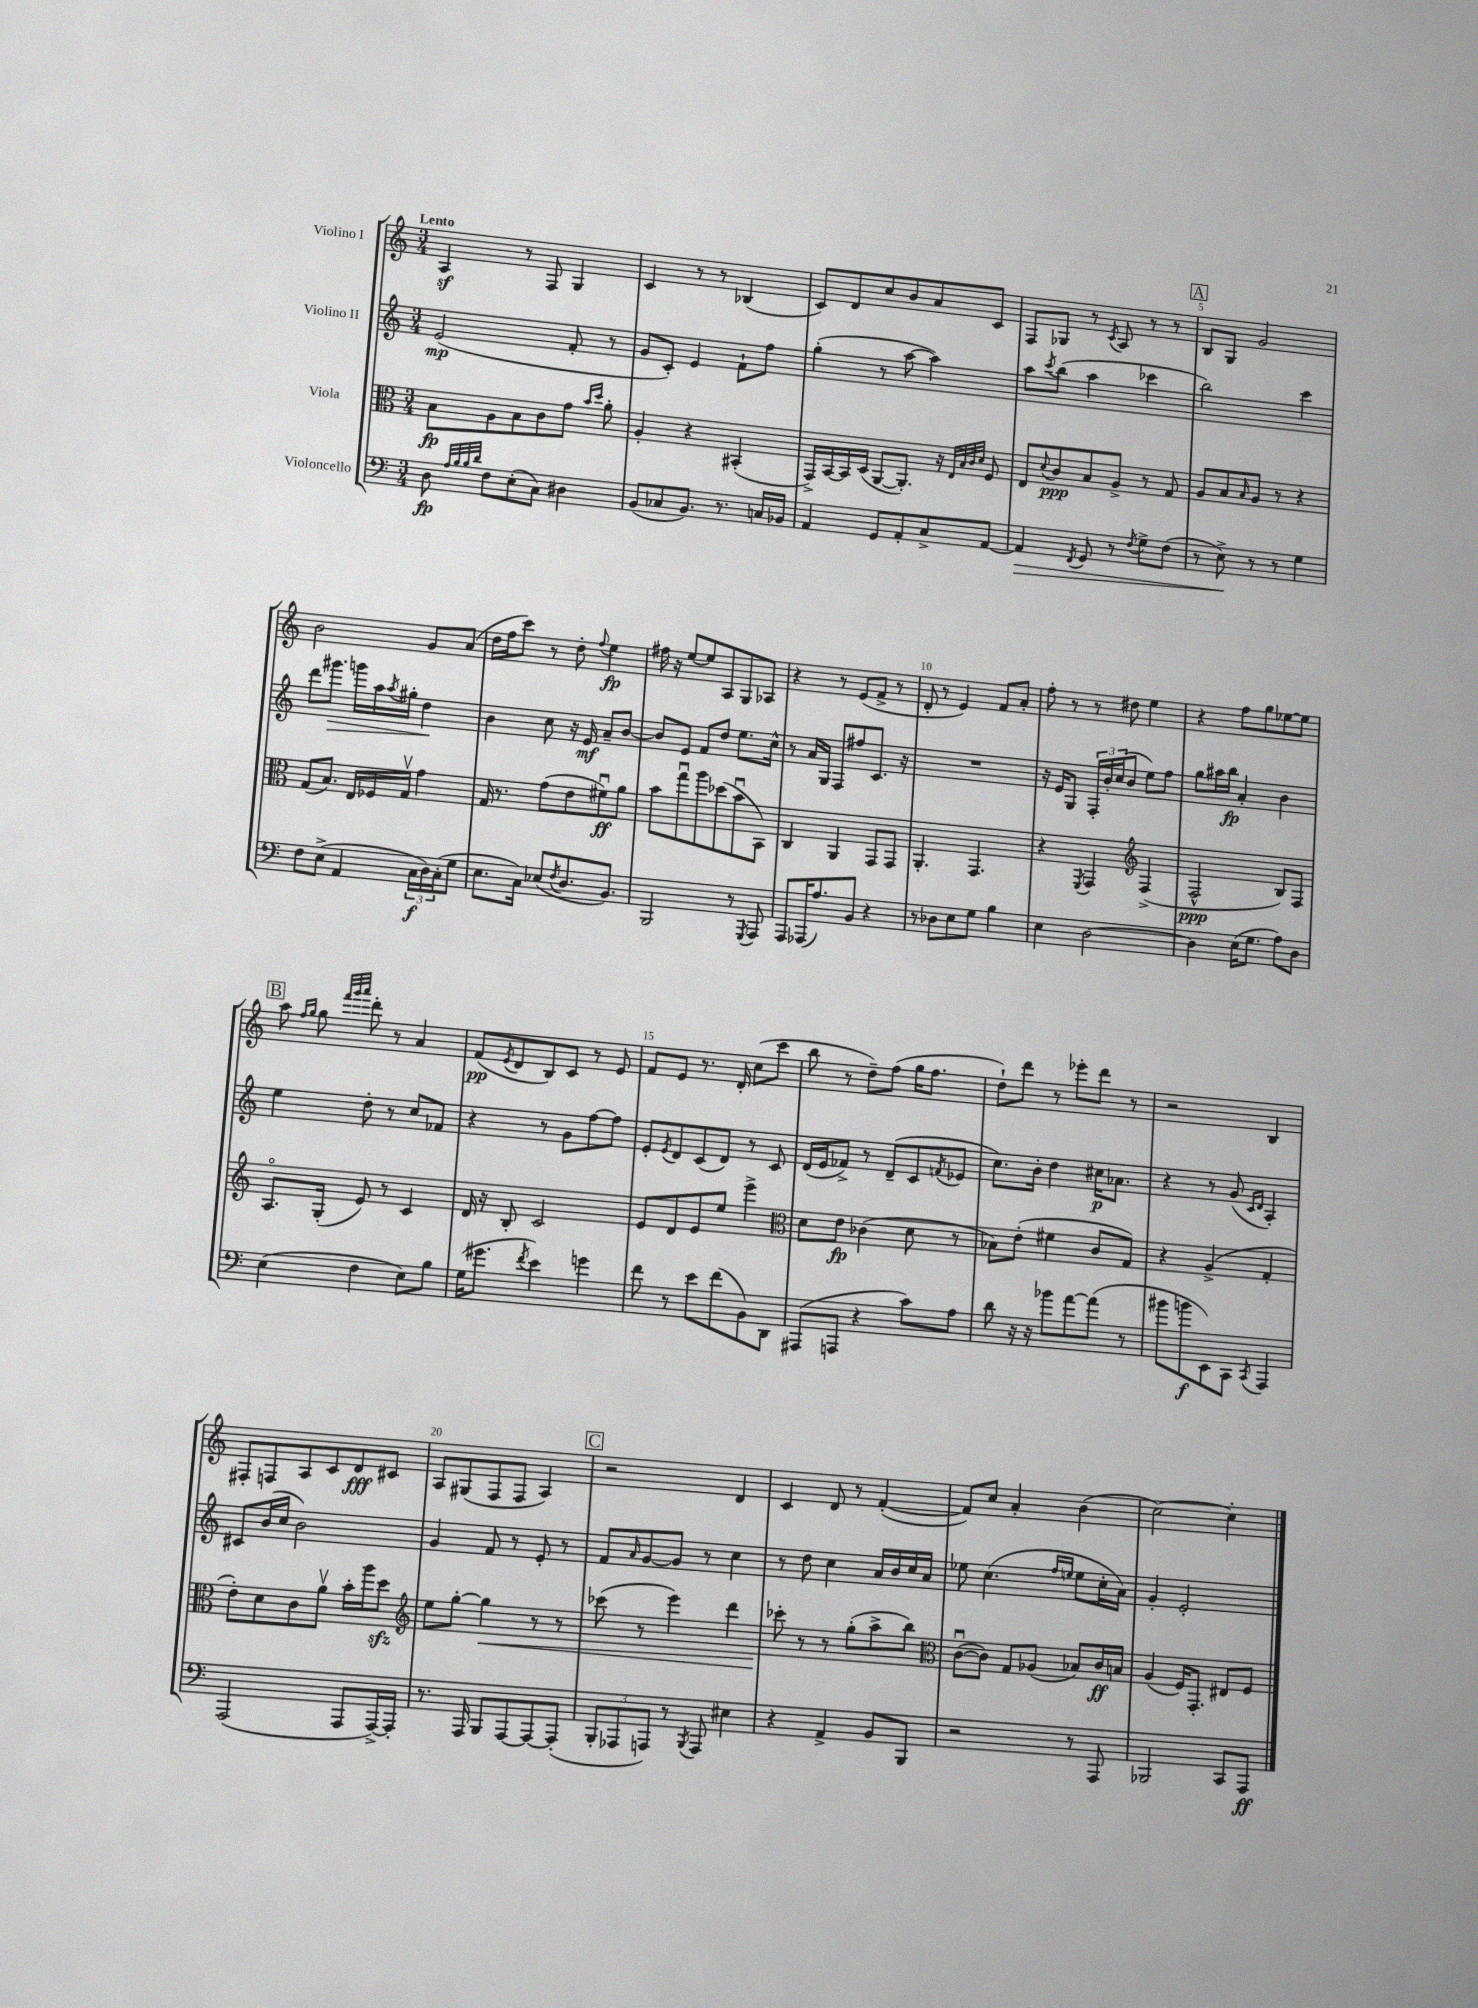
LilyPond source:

<<
\new StaffGroup <<
\new Staff = "s0" \with { instrumentName = "Violino I" } {
    \clef treble \key c \major \numericTimeSignature \time 3/4 \tempo "Lento"
    a4\sf r8 f8 g4 |
    c'4 r8 r8 bes4( |
    c'8) d'8 c''8 b'8 a'8 c'8 |
    f8 ges8 r8 \acciaccatura { c'8 } a8 r8 r8 |
    \mark \markup { \box "A" } b8 g8 g'2 |
    b'2 g'8 a'8( |
    d''16 f''16 c'''8) r8 d''8-. \appoggiatura { f''8 } e''4\fp |
    fis''16 r16 e''8~ e''8 a8 g8 aes8 |
    r4 r8 e'8( f'8-> r8 |
    d'8-. r8 e'4) f'8 a'8-. |
    f''8-. r8 r8 dis''8 e''4 |
    r4 f''8 g''8 ees''8~ ees''8 |
    \mark \markup { \box "B" } a''8 \grace { f''16 g''16 } g''8 \grace { f'''32 g'''32 a'''32 } d'''8-. r8 a'4 |
    f'8\pp( \acciaccatura { e'8 } d'8 b8) c'8 r8 e'8 |
    f'8 e'8 r8. d'16-. c''8( c'''8 |
    b''8 r8 d''8--) f''8( g''16 f''8. |
    d''8-!) d'''8 r8 ees'''8-. d'''8 r8 |
    r2 b4 |
    fis8-. f8 a8 c'8 d'8\fff cis'8 |
    a8 gis8( f8 f8 a4) |
    \mark \markup { \box "C" } r2 d'4 |
    c'4 d'8 r8 f'4~-.( |
    f'8) c''8 a'4-. b'4( |
    c''2~) c''4-. \bar "|." |
}
\new Staff = "s1" \with { instrumentName = "Violino II" } {
    \clef treble \key c \major \numericTimeSignature \time 3/4
    e'2\mp( f'8-. r8 |
    g'8 c'8-.) e'4 f'8-! f''8 |
    g''4-.( r8 a''8~ a''4) |
    a''8 \acciaccatura { c'''8 } b''8( a''4 ces'''4 |
    \mark \markup { \box "A" } b''2) c'''4 |
    d'''8 gis'''8.\> g'''16 a''16 \acciaccatura { a''8 } gis''16-. d''4\! |
    b'4 c''8 r16 e'16\mf a'8-- b'8~ |
    b'8 e'8 f'8 d''8 e''8. c''16-^ |
    r8 a'16 g16 f8 fis''8 c'8. r16 |
    R2. |
    r16 e'16 g8 \tuplet 3/2 { f16-. b'16-. c''16( } b'8 e''8) f''8 |
    g''8 ais''16 b''16\fp a'4-. b'4 |
    \mark \markup { \box "B" } e''4 d''8-. r8 c''8 fes'8 |
    r4 r8 g'8 f''8~ f''8 |
    e'8-. \acciaccatura { e'8 } d'8 c'8( d'8) r8 c'8 |
    d'16( e'16 fes'8->) r8 d'8--( c'8 \acciaccatura { f'8 } ees'8 |
    c''8.) b'16-. d''4 cis''16\p aes'8. |
    r4 r8 g'8( \grace { c'16 d'16 } a4-.) |
    cis'8 b'16( c''16 b'2) |
    g'4 f'8 r8 e'8-. r8 |
    \mark \markup { \box "C" } f'8 \grace { a'16 } g'8~ g'8 r8 c''4 |
    r8 d''8 c''4 a'16 b'16 c''16 a'16 |
    ees''8 c''4.( \grace { f''16 e''16 } e''8 c''16-. a'16) |
    g'4-. e'2-. \bar "|." |
}
\new Staff = "s2" \with { instrumentName = "Viola" } {
    \clef alto \key c \major \numericTimeSignature \time 3/4
    b8\fp a8 b8 c'8 g'8 \grace { b'16 d''16 } a'8-. |
    a4-. r4 bis,4-.( |
    g,16->) b,16~ b,16 d16( a,8~ a,8.-.) r16 \grace { e32 b32 c'32 d'32 } f8 |
    e8 \appoggiatura { d'8 } c'8\ppp b8 a8-> r8 g8 |
    \mark \markup { \box "A" } a8 b8 \grace { b16 } a8 r8 r4 |
    g8( b8.) e16 fes16 g16\upbow g'4 |
    g16 r8. g'8( e'8 fis'8\downbow\ff) a'8 |
    b'8 g''8\downbow a''8 des''8( b'8\downbow b,8) |
    c4 a,4 g,8 g,8 |
    a,4.-. g,4. |
    r4 \acciaccatura { f,8 } g,4 \clef treble f4->( |
    f2-^\ppp b8) f8 |
    \mark \markup { \box "B" } a8.\flageolet g16-.( e'8) r8 c'4 |
    d'16 r16 b8-. c'2 |
    e'8 d'8 e'8 e''8 e'''4-> |
    \clef alto d'8 e'8\fp ces'4( d'8 r8 |
    bes8) e'8-.( fis'4 c'8 g8) |
    r4 a4->( g4-. |
    e'8-.) d'8 c'8 a'8\upbow b'16-. a''16 d''8\sfz |
    \clef treble e''8 g''8~-. g''4\< r8 r8 |
    \mark \markup { \box "C" } ces'''8( r8 e'''4) d'''4 |
    ces'''8-.\! r8 r8 g''8-.( a''8-> b''8) |
    \clef alto c'8~\downbow( c'8) g8 aes8( bes8) c'16\ff b16 |
    a4( f16) g,8.-. eis8 f8 \bar "|." |
}
\new Staff = "s3" \with { instrumentName = "Violoncello" } {
    \clef bass \key c \major \numericTimeSignature \time 3/4
    d8\fp \grace { a32 b32 b32 d'32 } f8 e8-.( c8) dis4 |
    b,8( ces8 b,8.) r8. c16 bes,16 |
    a,4 g,8 a,8-. c8-> a,8~ |
    a,4\> \acciaccatura { f,8 } g,8 r8 \acciaccatura { f8 } g8-> f8( |
    \mark \markup { \box "A" } r8 e8->\!) r8 r8 g4 |
    f8 e8->( a,4 \tuplet 3/2 { c16\f d16) c16-.( } g8 |
    e8. c16) ees8( \acciaccatura { f8 } d8. b,8.) |
    b,,2 r8 \acciaccatura { g,,8 } a,,8 |
    a,,8 aes,,16( a8.) b,8 r4 |
    r8 des8 e8 g8 b4 |
    e4 d2~ |
    d4 e16( g8. a8) d8 |
    \mark \markup { \box "B" } e4( f4 e8) b8 |
    g16( gis'8. \acciaccatura { f'8 } e'4) g'4 |
    f'8 r8 e'8 f'8( b,8) d,8 |
    ais,,8( a,,8 r4 c'8) a8 |
    d'8 r16 r16 bes'8 a'8~ a'8( r8 |
    bis'8 b'8\f e,8) c,8 \acciaccatura { c,8 } a,,4 |
    a,,2( a,,8 a,,16~->) a,,16-. |
    r8. a,,16 b,,8 a,,8~ a,,8~ a,,8-.( |
    \mark \markup { \box "C" } \tuplet 3/2 { b,,8-. aes,,8 a,,8) } r8 \acciaccatura { b,,8 } a,,8 eis4 |
    r4 a,4-> b,8 b,,8 |
    r2 r8 a,,8 |
    bes,,2 c,8 a,,8\ff \bar "|." |
}
>>
>>
\layout { \context { \Score \override BarNumber.break-visibility = ##(#f #t #t) barNumberVisibility = #(every-nth-bar-number-visible 5) } }
